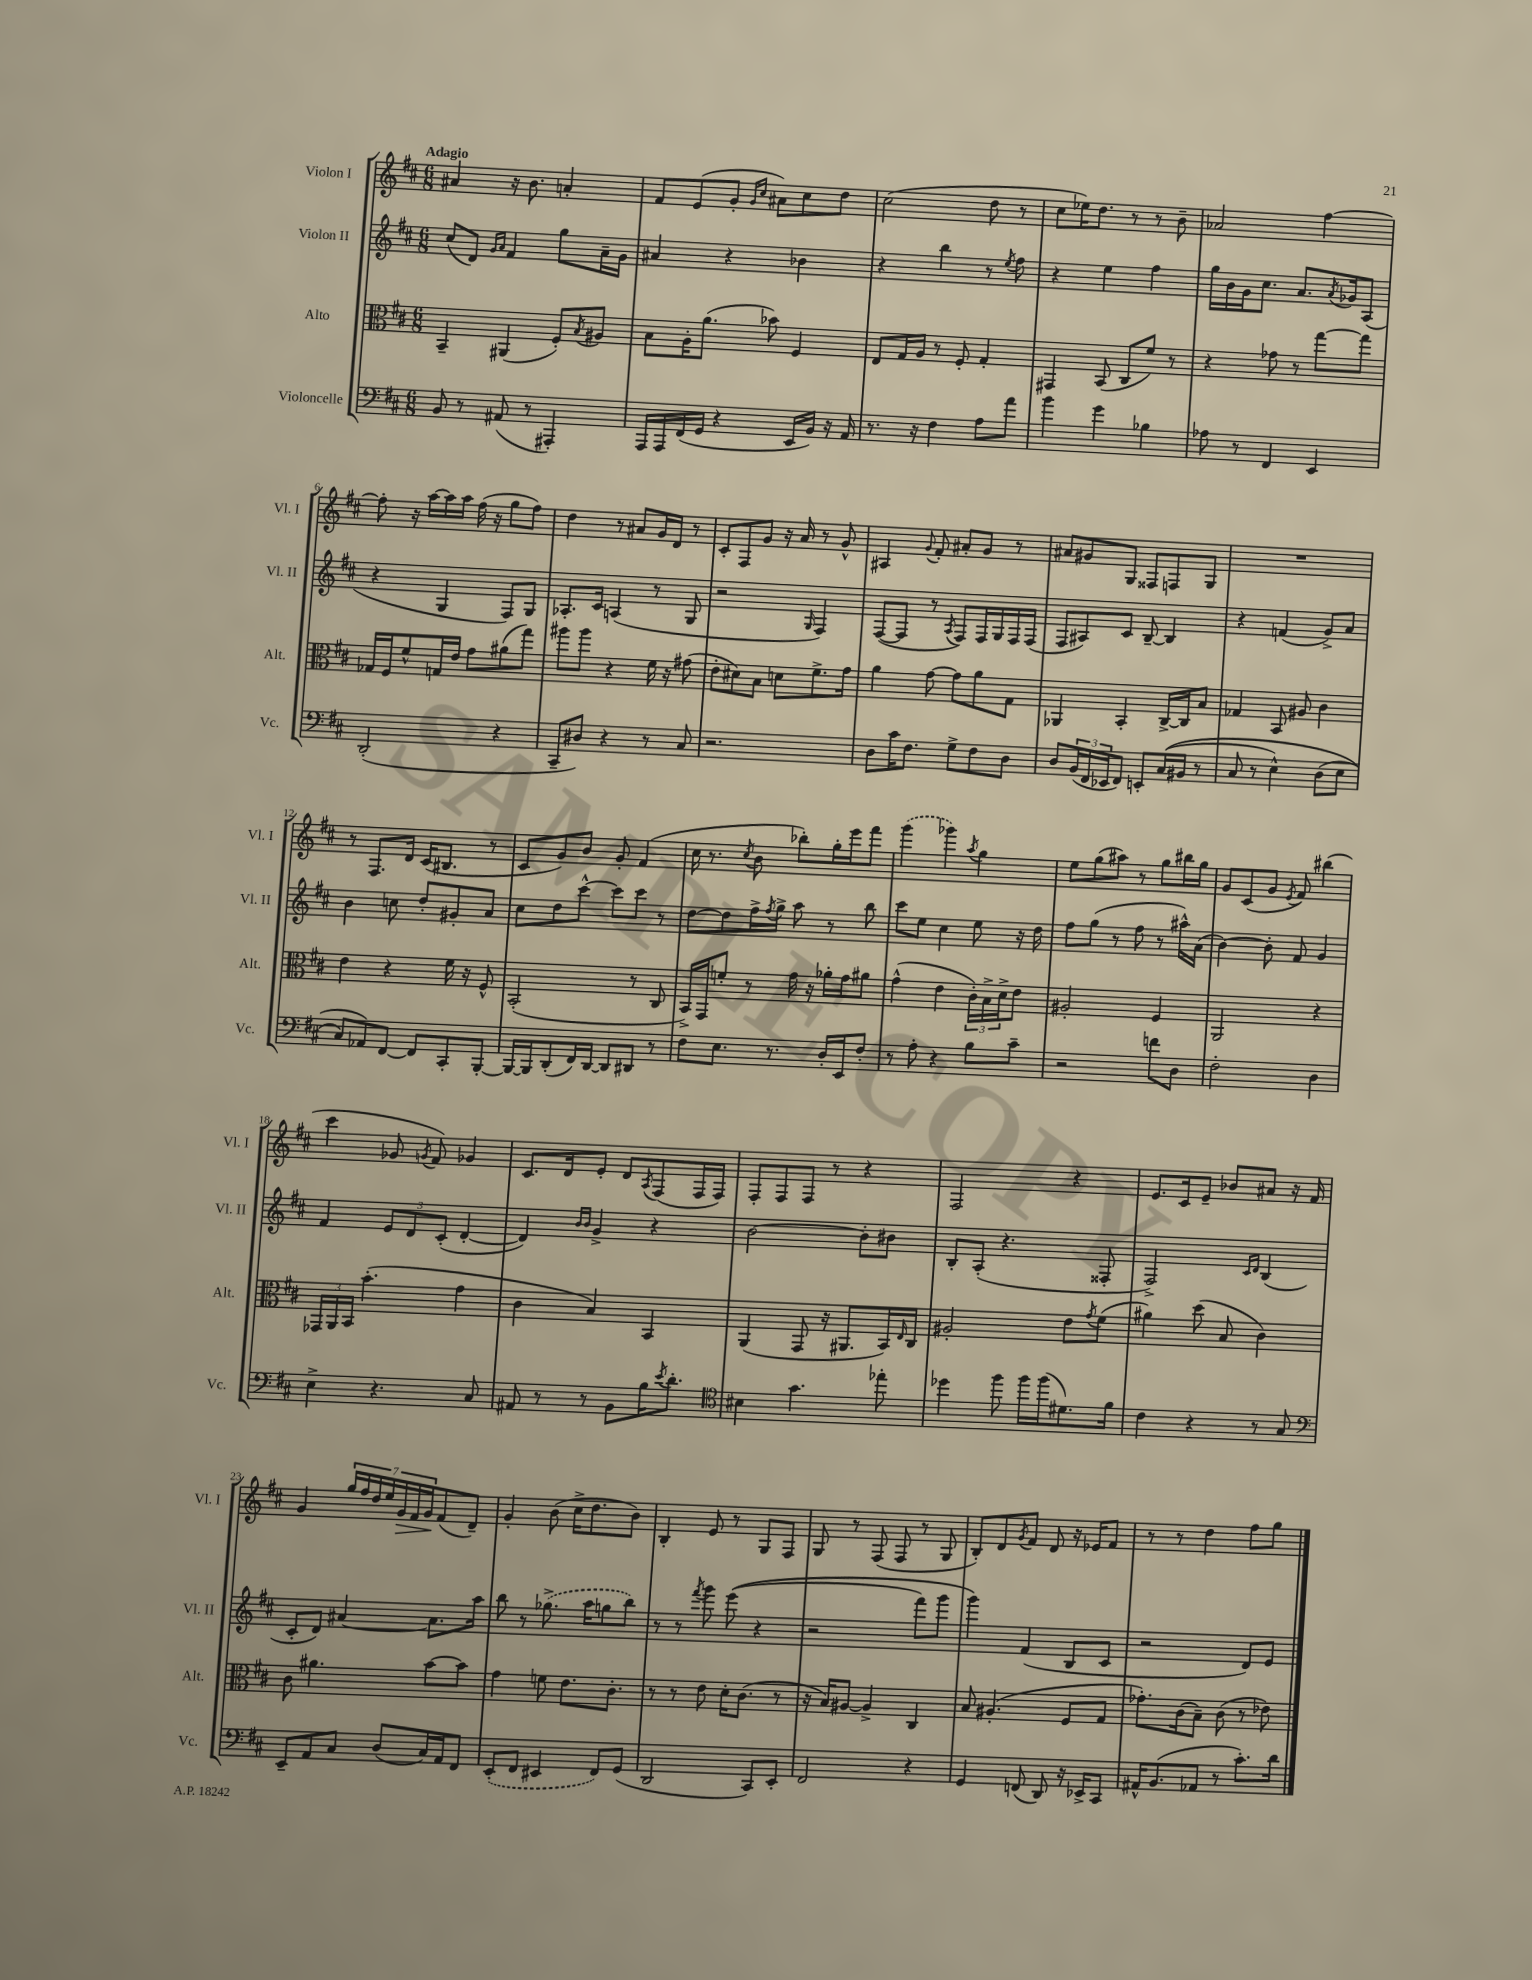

**kern	**kern	**kern	**kern
*staff4	*staff3	*staff2	*staff1
*clefF4	*clefC3	*clefG2	*clefG2
*k[f#c#]	*k[f#c#]	*k[f#c#]	*k[f#c#]
*M6/8	*M6/8	*M6/8	*M6/8
8BB	4BB~	(8cc#	4a#
8r	.	8d)	.
.	.	16qqg	.
.	.	16qqa	.
(8AA#	(4AA#	4f#	16r
.	.	.	8.b
8r	.	.	.
4AAA#')	8F#')	8gg	4a'
.	8qB	.	.
.	8A#	16a~	.
.	.	16g	.
=	=	=	=
16AAA	8B	4a#	8f#
16AAA	.	.	.
(16FF#	16A'	.	(8e
16GG	(8.a	.	.
4r	.	4r	8g'
.	.	.	16qqg
.	.	.	16qqcc#
.	8b-)	.	8a#)
16EE	4F#	4b-	8cc#
16BB)	.	.	.
16r	.	.	8dd
16AA	.	.	.
=	=	=	=
8.r	8E	4r	(2cc#
.	16G	.	.
16r	16A	.	.
4F#	8r	4bb	.
.	8F#'	.	.
8A	4G'	8r	8dd
.	.	8qee	.
8a	.	8ff#	8r
=	=	=	=
4b	4GG#	4r	8cc#
.	.	.	16ee-)
.	.	.	8.dd
4g	(8BB	4ee	.
.	8C#	.	8r
4B-	8f#)	4ff#	8r
.	8r	.	8b~
=	=	=	=
8A-	4r	16gg	2a-
.	.	16b	.
8r	.	16g	.
.	.	8.cc#	.
4FF#	8g-	.	.
.	8r	8.a	.
4EE	[8gg	.	[4ff#
.	.	8qa	.
.	.	16g-	.
.	8gg]	(8A	.
=	=	=	=
(2DD'	16G-	4r	8ff#']
.	16F#	.	.
.	8f#^^	.	16r
.	.	.	[16aa
.	16G	4G	16aa]
.	16e	.	16aa
.	8g	.	(16ff#
.	.	.	16r
4r	(8a#	8F#)	8gg
.	8gg)	8G	8ff#)
=	=	=	=
8CC#~	8aa#	8.A-'	4dd
8D#)	8aa#	.	.
.	.	16c#	.
4r	4r	(4A	8r
.	.	.	8a#
8r	16f#	8r	16g
.	16r	.	16d
8C#	(8g#	8G	8r
=	=	=	=
2.r	8e'	2r	8c#'
.	8d#)	.	8F#
.	8B	.	8g
.	8d	.	16r
.	.	.	16a
.	.	16qqG	.
.	8.f#^	4F#)	8r
.	.	.	8g^^
.	16g	.	.
=	=	=	=
8D	4a	([8F#	4A#
16c#	.	8F#]	.
8.F#	.	.	.
.	.	.	8qqg
.	[8g	8r	8f#'
.	.	8qA	.
8G^	8g]	8F#)	8a#'
8F#	8a	16F#	8g
.	.	16G	.
8D	8G	16F#	8r
.	.	(16F#	.
=	=	=	=
8D	4AA-	8F#	8a#
(24BB	.	8A#)	8g#
24FF#	.	.	.
24EE-	.	.	.
8FF#)	4BB'	8c#	8G
8EE'	.	[8B~	8F##
&((16C#	[16C#^	4B]	8F
16BB#	16C#]	.	.
8r	8B	.	8G
=	=	=	=
8C#	4G-	4r	2.r
8r	.	.	.
4E^^)	8BB	(4f	.
.	8A#	.	.
(8D	4c#	8g^)	.
8E	.	8a	.
=	=	=	=
8C#&)	4e	4b	8r
8AA-)	.	.	8.F#
[8FF#	4r	8cc	.
.	.	.	16d
8FF#]	.	8dd'	(16c#
.	.	.	8.B#
8CC#'	16f#	8g#'	.
.	16r	.	.
[8BBB'	8F#^^	8a	8r
=	=	=	=
16BBB_	(2BB'	8cc#	8c#
16BBB]	.	.	.
(8DD'	.	8dd	8g)
16FF#)	.	[8ccc#^^	8b
[16DD	.	.	.
8DD]	.	8ccc#]	8g'
8DD#	8r	8ccc#	(4f#
8r	8C#	8r	.
=	=	=	=
8F#	16BB^)	[8dd	16cc#
.	16GG	.	8.r
8.E	8f'	8dd]	.
.	.	.	8qcc#
.	8r	16ff#^	8b
.	.	8qff#	.
8.r	.	16gg^	.
.	16g	8aa	8bb-')
.	16r	.	.
16D'	16a-'	8r	16gg'
16EE	16g	.	16eee
8F#'	8a#	8bb	8fff#
=	=	=	=
8r	(4g^^	8ccc#	(4ggg
8A'	.	8ee	.
4r	4e	4cc#	4ggg-)
.	.	.	8qaa
8B	24c#')	8ee	4gg
.	24B^	.	.
.	24d^	.	.
8c#~	8e	16r	.
.	.	16dd	.
=	=	=	=
2r	2A#'	8ff#	8ee
.	.	(8gg	(8gg
.	.	8r	8aa#)
.	.	8ff#	8r
8f	4F#	8r	8gg
8D	.	16aa#^^)	16bb#
.	.	(16a	16gg
=	=	=	=
2F#'	2AA	[4b)	8g
.	.	.	(8c#
.	.	8b']	8g
.	.	.	8qe
.	.	8f#	8f#)
4D	4r	4g	(4bb#
=	=	=	=
4E^	24GG-	4f#	4ccc#
.	24AA	.	.
.	24BB	.	.
.	(4.b'	.	.
4.r	.	12e	8g-
.	.	12d	.
.	.	.	8qg
.	.	.	8f#)
.	.	(12c#'	.
.	4g	[4d'	4g-
8C#	.	.	.
=	=	=	=
8AA#	4c#	4d])	8.c#
8r	.	.	.
.	.	.	16d
.	.	16qqb	.
.	.	16qqb	.
8r	4B)	4g^	8e'
8BB	.	.	8d
.	.	.	8qA
16B	4BB	4r	(8F#
8qe	.	.	.
8.d'	.	.	.
.	.	.	16F#
.	.	.	16F#)
=	=	=	=
*clefC4	*	*	*
4B#	(4AA	[2b	8F#'
.	.	.	8F#
4.g	8GG	.	8F#
.	16r	.	8r
.	8.AA#	.	.
.	.	8b']	4r
8ee-'	16BB)	8b#	.
.	16qqE	.	.
.	16C#	.	.
=	=	=	=
4dd-	2A#'	8B'	2F#
.	.	(8A'	.
8ff#	.	4.r	.
16ff#	.	.	.
(16ff#	.	.	.
8.d#)	8e	.	4r
.	8qg	.	.
.	(8f#	8F##'	.
16f#	.	.	.
=	=	=	=
4c#	4a#)	2F#^)	8.e
.	.	.	16c#
4r	(8dd	.	8e~
.	8B	.	8b-
.	.	16qqc#	.
.	.	16qqd	.
8r	4c#)	(4B	8a#
8G	.	.	16r
.	.	.	16f#
=	=	=	=
*clefF4	*	*	*
8EE~	8c#	8c#'	4g
8AA	4.a#	8d)	.
8C#	.	[4a#	28gg
.	.	.	28ff#
.	.	.	28dd
.	.	.	28ee
(8D	.	.	.
.	.	.	28g
.	.	.	28f#
.	.	.	28g
16C#)	[8b	8.a#]	(8f#
16AA	.	.	.
8FF#	8b]	.	8d~)
.	.	16aa	.
=	=	=	=
(8EE'	4g	8bb	4g'
8FF#	.	8r	.
4EE#	8f	(8.gg-^	(8b
.	8.e	.	16cc#^
.	.	16aa	8.dd
8FF#)	.	8gg	.
.	8.c#'	.	.
(8GG	.	8bb)	8b)
=	=	=	=
2DD	8r	8r	4B'
.	8r	8r	.
.	.	8qfff#	.
.	8e	8ggg	8e
.	16d'	&((8eee	8r
.	(8.c#	.	.
8CC#)	.	4r	8G
8EE'	8r	.	8F#
=	=	=	=
2FF#	16r	2r	8G
.	16B)	.	.
.	[8A#	.	8r
.	4A#^]	.	(8F#
.	.	.	8F#
4r	4C#	8fff#)	8r
.	.	8ggg	8G
=	=	=	=
4GG	8B	4ggg&)	8B')
.	(4.A#'	.	8d
.	.	.	8qg
(8FF	.	(4f#	8f#
8DD)	.	.	8d
16r	8F#	8B	16r
16EE-^	.	.	16e-
8CC#	8G	8c#	8f#
=	=	=	=
16AA#^^	8.g-')	2r	8r
(8.BB	.	.	.
.	.	.	8r
.	(16c#	.	.
8AA-	8B~)	.	4dd
8r	(8c#	.	.
8.c#')	8r	8d)	8ff#
.	8e-)	8e	8gg
16d	.	.	.
==	==	==	==
*-	*-	*-	*-
